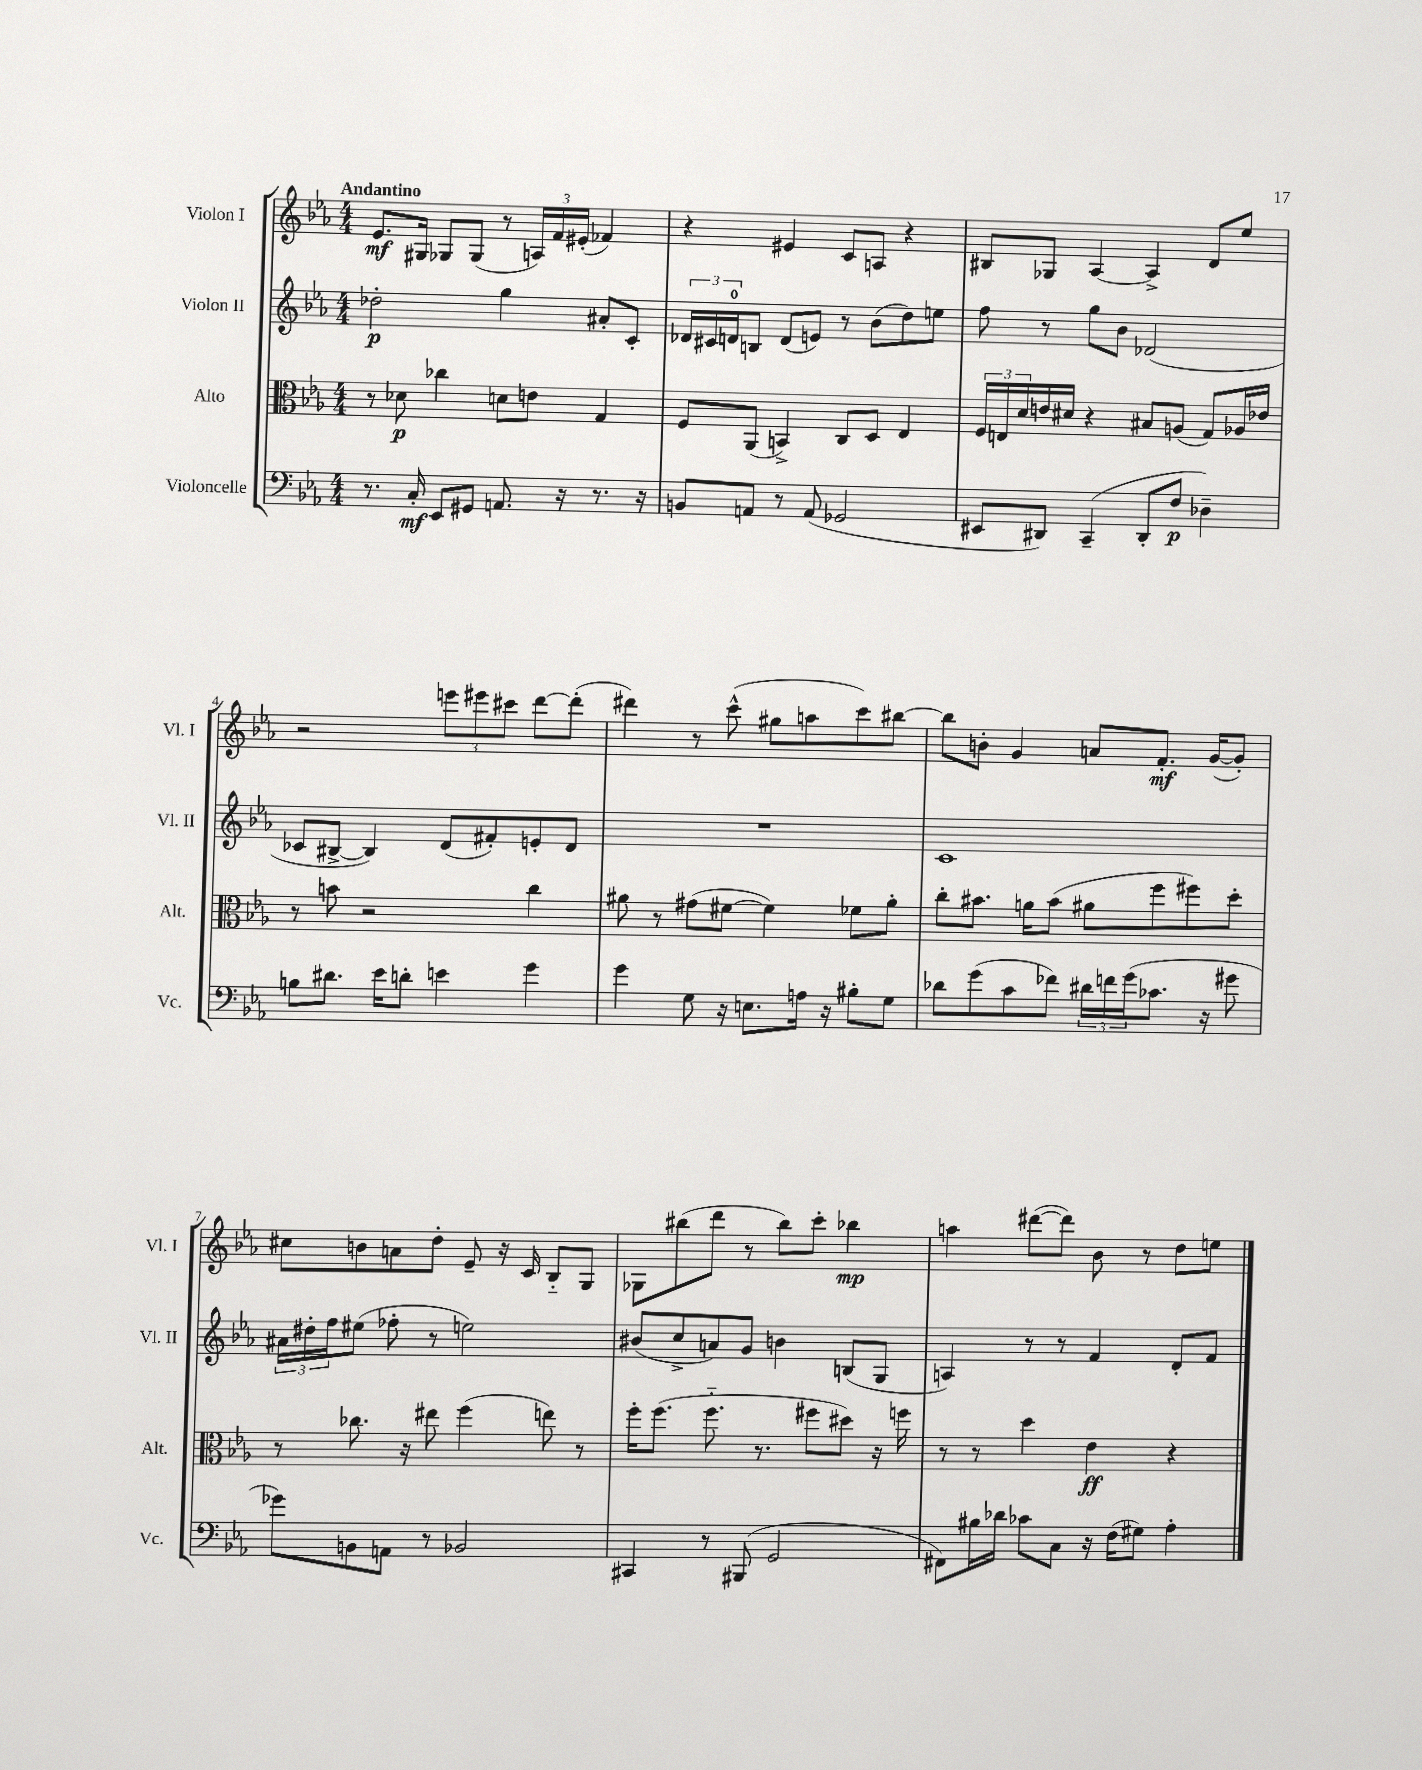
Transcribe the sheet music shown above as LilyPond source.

<<
\new StaffGroup <<
\new Staff = "s0" \with { instrumentName = "Violon I" shortInstrumentName = "Vl. I" } {
    \clef treble \key ees \major \numericTimeSignature \time 4/4 \tempo "Andantino"
    ees'8.\mf gis16 ges8 ges8( r8 \tuplet 3/2 { a16) f'16 eis'16-.( } fes'4) |
    r4 eis'4 c'8 a8 r4 |
    bis8 ges8 aes4~ aes4-> d'8 ees''8 |
    r2 \tuplet 3/2 { e'''8 eis'''8 cis'''8 } d'''8~ d'''8-.( |
    dis'''4) r8 c'''8-^( gis''8 a''8 c'''8) bis''8~ |
    bis''8 b'8-. g'4 a'8 f'8.-.\mf g'16~( g'8-.) |
    cis''8 b'8 a'8 d''8-. ees'8-- r16 c'16 bes8-_ g8 |
    ges8 bis''8( d'''8 r8 bis''8) c'''8-. bes''4\mp |
    a''4 dis'''8~( dis'''8) bes'8 r8 d''8 e''8 \bar "|." |
}
\new Staff = "s1" \with { instrumentName = "Violon II" shortInstrumentName = "Vl. II" } {
    \clef treble \key ees \major \numericTimeSignature \time 4/4
    des''2-.\p g''4 ais'8-. c'8-. |
    \tuplet 3/2 { des'16 cis'16 d'16-0 } b8 d'8( e'8) r8 bes'8( d''8) e''8 |
    f''8 r8 g''8 bes'8 des'2( |
    ces'8 bis8~-> bis4) d'8( fis'8-.) e'8-. d'8 |
    R1 |
    c'1 |
    \tuplet 3/2 { ais'16 dis''16-. f''16 } eis''8( fes''8-. r8 e''2) |
    bis'8( c''8-> a'8) g'8 b'4 b8( g8 |
    a4) r8 r8 f'4 d'8-. f'8 \bar "|." |
}
\new Staff = "s2" \with { instrumentName = "Alto" shortInstrumentName = "Alt." } {
    \clef alto \key ees \major \numericTimeSignature \time 4/4
    r8 des'8\p ces''4 d'8 e'8 g4 |
    f8 aes,8( b,4->) c8 d8 ees4 |
    \tuplet 3/2 { f16 e16 d'16 } e'16 dis'16 r4 bis8 a8( g8) aes16 ees'16 |
    r8 b'8 r2 c''4 |
    ais'8 r8 gis'8( fis'8~ fis'4) fes'8 ais'8-. |
    c''8-. bis'8. a'16 bis'8( ais'8 f''8 fis''8) d''8-. |
    r8 ces''8. r16 eis''8 f''4( e''8) r8 |
    f''16-. f''8.( f''8.-_ r8. fis''8 dis''8) r16 f''16 |
    r8 r8 d''4 ees'4\ff r4 \bar "|." |
}
\new Staff = "s3" \with { instrumentName = "Violoncelle" shortInstrumentName = "Vc." } {
    \clef bass \key ees \major \numericTimeSignature \time 4/4
    r8. c16-.\mf ees,8 gis,8 a,8. r16 r8. r16 |
    b,8 a,8 r8 a,8( ges,2 |
    eis,8 dis,8) c,4--( dis,8-. f8\p des4--) |
    b8 dis'8. ees'16 d'8-. e'4 g'4 |
    g'4 g8 r16 e8. a16 r16 bis8-. g8 |
    des'8 g'8( c'8 fes'8) \tuplet 3/2 { dis'16 f'16 g'16( } ces'8. r16 gis'8 |
    ges'8) b,8 a,8 r8 bes,2 |
    cis,4 r8 bis,,8( g,2 |
    fis,8) bis16 des'16 ces'8 c8 r16 f16( gis8) aes4-. \bar "|." |
}
>>
>>
